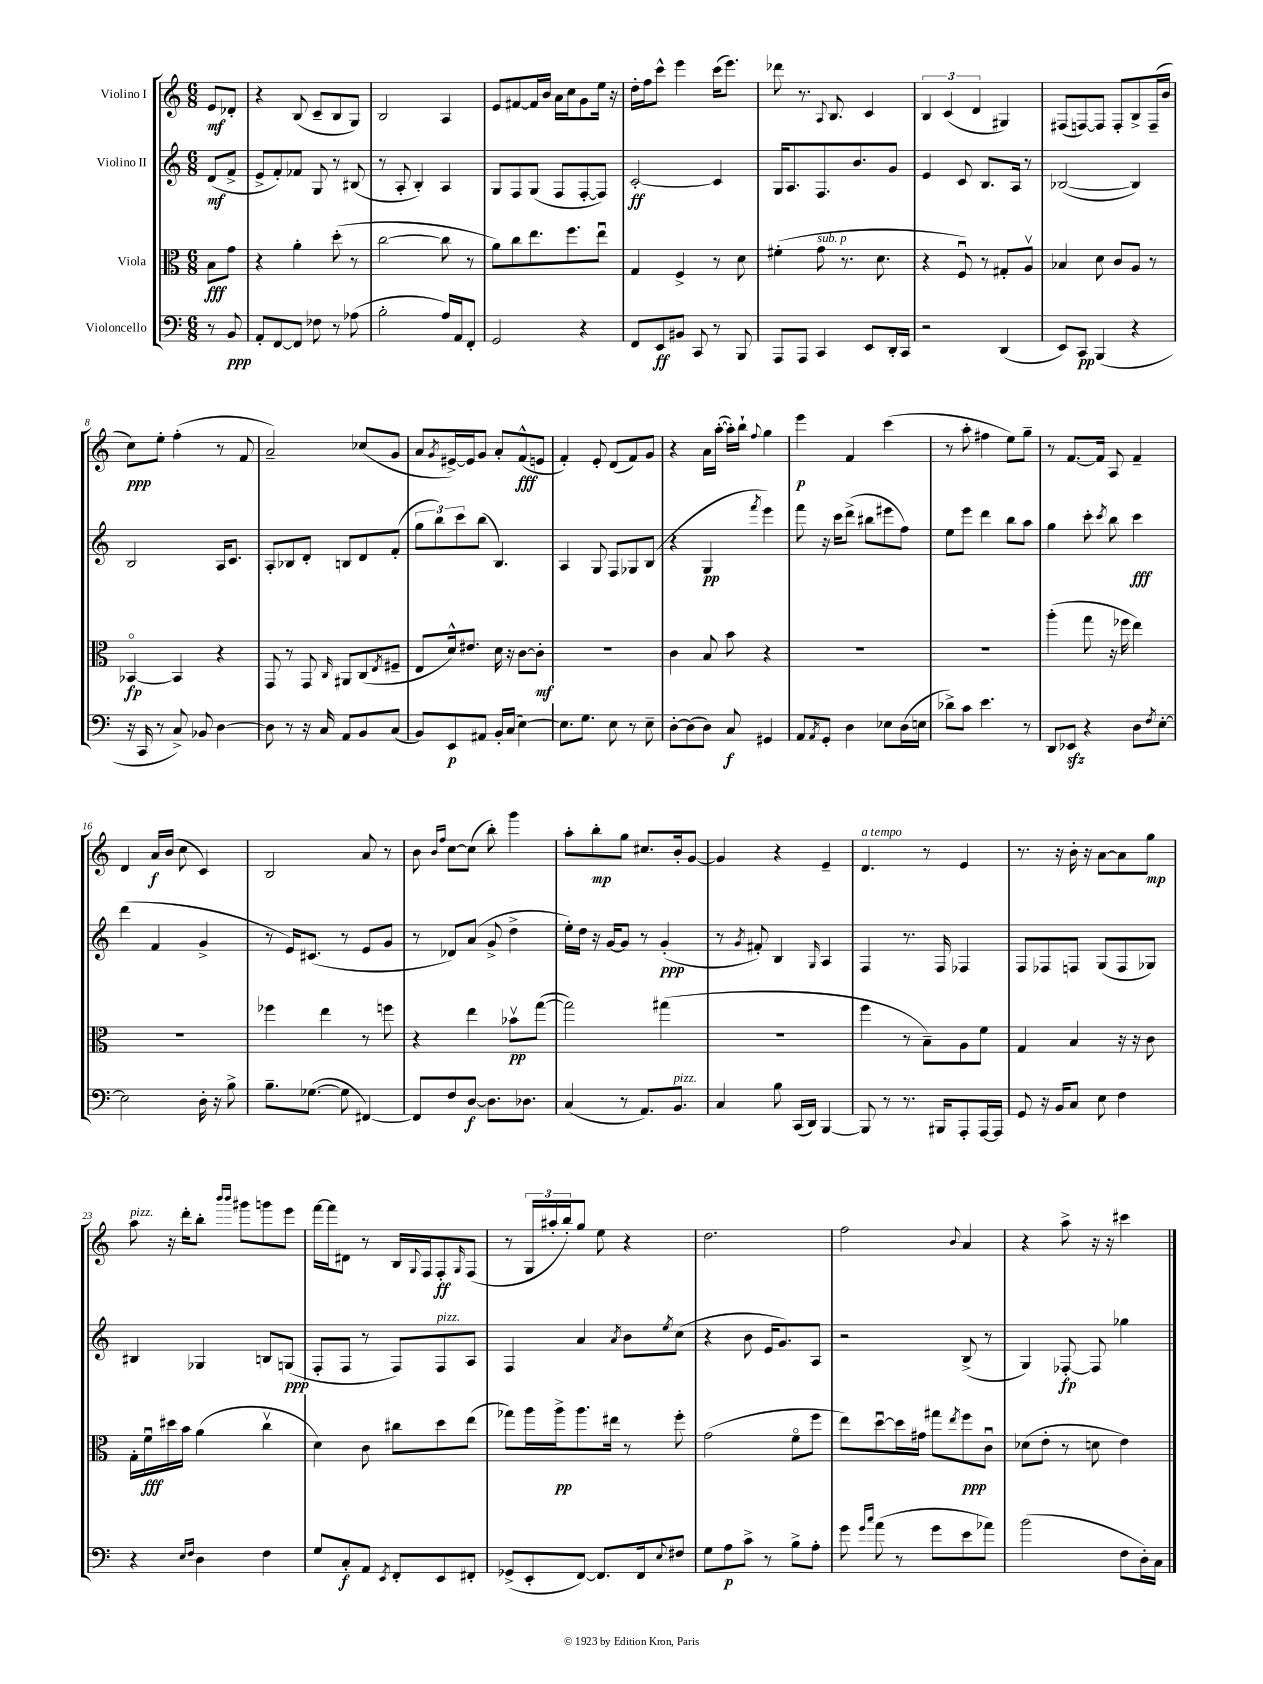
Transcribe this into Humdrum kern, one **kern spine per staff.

**kern	**kern	**kern	**kern
*staff4	*staff3	*staff2	*staff1
*clefF4	*clefC3	*clefG2	*clefG2
*k[]	*k[]	*k[]	*k[]
*M6/8	*M6/8	*M6/8	*M6/8
8r	8B\L	(8d/L	8e/L
8BB/	8g\J	8f^/J	8d-'/J
=	=	=	=
8AA'/L	4r	8e^/L	4r
[8FF/	.	8f'/)	.
8FF/]J	4a'\	8f-/J	(8B/
8F-\	.	8G/	8c~/L
8r	(8dd'\	8r	8B/
(8A-\	8r	(8B#/	8G/J)
=	=	=	=
2B'\	[2cc\	8r	2B/
.	.	8A'/	.
.	.	4B'/)	.
16A/LL)	8cc\]	4A/	4A/
16AA/J	.	.	.
8FF'/J	8r	.	.
=	=	=	=
2GG/	8a\L)	8G/L	8e/L
.	8cc\	8F/	[8f#/
.	8.ee\	(8G/J	16f#/]L
.	.	.	16b/JJ
.	.	8F/L	16a\LL
.	8.ff\	.	16cc\J
4r	.	[8F'/	8g\
.	8eeu\J	8F/]J)	16ee\Jk
.	.	.	16r
=	=	=	=
8FF/L	4G/	[2c'/	16dd'\LL
.	.	.	16ff\J
8EE/	.	.	8ccc^^\J
8BB#/J	4F^/	.	4eee\
8CC/	.	.	.
8r	8r	4c/]	(16ccc\LK
.	.	.	8.eee\J)
8BBB/	8d\	.	.
=	=	=	=
8AAA/L	(4f#'\	16G/LK	8ddd-\
.	.	8.A/	.
8AAA/J	.	.	8.r
4CC/	8g\	8.F/	.
.	.	.	8qqA/
.	.	.	8.B/
.	8.r	.	.
.	.	8.b/	.
8EE/L	.	.	4c/
.	8.d\	.	.
16DD'/L	.	8g/J	.
16CC/JJ	.	.	.
=	=	=	=
2r	4r	4e/	6B/
.	.	.	(6c/
.	8Fu/)	8c/	.
.	.	.	6d/
.	8r	8.B/L	.
(4DD/	8G#'/L	.	4G#/)
.	.	16A/Jk	.
.	8Av/J	8r	.
=	=	=	=
8EE/L)	4B-/	([2B-/	(8F#/L
8CC/J	.	.	[8F/)
(4BBB/	8d\	.	8F/]J
.	8c/L	.	8F'/L
4r	8A/J	4B-/])	8B^/
.	8r	.	(16F~/L
.	.	.	16b/JJ
=	=	=	=
16r	[4BB-o/	2B/	8cc\L)
16CC/	.	.	.
8r	.	.	8ee'\J
8C^/)	4BB-/]	.	(4ff'\
8BB-/	.	.	.
[4D\	4r	16A/LK	8r
.	.	8.c/J	.
.	.	.	8f/
=	=	=	=
8D\]	8GG/	8A'/L	2a~/)
8r	8r	8B-/	.
16r	8GG/	8d'/J	.
16C/	.	.	.
.	16qqC/	.	.
8AA/L	8AA#/L	8B/L	.
8BB/	(8C/	8d/	(8cc-/L
.	8qE/	.	.
(8C/J	8F#~/J	(8f'/J	8g/J
=	=	=	=
8BB/L)	8E/L	12gg\L	8a/L
.	.	12bb\)	.
.	.	.	8qg/
8EE/	16d^^/k)	.	[16e#^/L)
.	.	12ccc\	.
.	8.e#/J	.	16e#/]J
8AA#/J	.	(8bb\J	8g/J
16BB'/LL	16d\	4.B/)	8a'/L
(16C/JJ	16r	.	.
[4E\)	[8c\L	.	(8f^^/
.	8c'\]J	.	8e/J
=	=	=	=
8.E\]L	2.r	4A/	4f'/)
8.G\J	.	.	.
.	.	8G/	8e'/
8E\	.	8F/L	(8d/L
8r	.	8G-/	8f/)
8E~\	.	(8B/J	8g/J
=	=	=	=
[8D'\L	4c\	4r	4r
(8D\]	.	.	.
8D\J)	8B/	4G/	16a\LL
.	.	.	([16aa'\JJ
8C/	8b\	.	16aa'\]LL)
.	.	.	16bb`\JJ
.	.	8qfff/	8qqff/
4GG#/	4r	4eee\)	4gg\
=	=	=	=
8AA/L	2.r	8fff\	4eee\
8qAA/	.	.	.
8GG'/J	.	16r	.
.	.	16ccc\LK	.
4D\	.	(8ddd^\J	4f/
.	.	8bb#\L	.
8E-\L	.	8eee#\	(4ccc\
(16D\L	.	8ff\J)	.
16E\JJ	.	.	.
=	=	=	=
8d-^\L)	2.r	8ee\L	8r
8c\J	.	8eee\J	8aa'\
4.e\	.	4ddd\	4ff#\
.	.	8bb\L	8ee\L)
8r	.	8aa\J	8gg~\J
=	=	=	=
8DD/L	(4aa'\	4gg\	8r
8EE-/J	.	.	[8.f/L
4r	8gg\	8ccc'\	.
.	.	.	16f/]Jk
.	.	8qccc/	.
.	16r	8bb\	8A/
.	16ff-\	.	.
8D\L	4ee\)	4ccc\	4f~/
8qF/	.	.	.
[8E'\J	.	.	.
=	=	=	=
2E\]	2.r	(4ddd\	4d/
.	.	4f/	16a/LL
.	.	.	(16b/JJ
.	.	.	8cc\
16D'\	.	4g^/	4c/)
16r	.	.	.
8B^\	.	.	.
=	=	=	=
8.B~\L	4ff-\	8r	2B/
.	.	16e/LK)	.
([8.G-\J	.	(8.c#/J	.
.	4ee\	.	.
8G-\]	.	8r	.
[4FF#/)	8r	8e/L	8a/
.	8ff\	8g/J	8r
=	=	=	=
8FF#/]L	4r	8r	8b\
.	.	.	16qqb/LL
.	.	.	16qqff/JJ
8F/	.	8d-/L)	[8cc\L
[8D/J	4ee\	(8a/J	(8cc\]J
8.D\]L	.	8g^/	8bb'\)
.	8b-v\L	4dd^\	4ggg\
8.D-\J	.	.	.
.	([8gg\J	.	.
=	=	=	=
(4C/	2gg\])	16ee'\LL)	8aa'\L
.	.	16dd\JJ	.
.	.	16r	8bb'\
.	.	[16g/LK	.
8r	.	8g/]J	8gg\J
8.AA/L)	.	8r	8.cc#/L
.	(4gg#\	(4g'/	.
8.BB/J	.	.	16b'/k
.	.	.	[8g/J
=	=	=	=
4C/	2.r	8r	4g/]
.	.	8qg/	.
.	.	8f#'/)	.
8B\	.	4B/	4r
(16CC/LL	.	.	.
16DD/JJ)	.	.	.
.	.	16qqG/	.
[4BBB/	.	4A/	4e~/
=	=	=	=
8BBB/]	4ff\	4F/	4.d/
8r	.	.	.
8.r	8r	8.r	.
.	8B~\L)	.	8r
16BBB#/LK	.	16F/	.
8AAA'/	8A\	4F-/	4e/
[16AAA/L	8f\J	.	.
16AAA/]JJ	.	.	.
=	=	=	=
8GG/	4G/	8F/L	8.r
16r	.	8F-/	.
16BB/LK	.	.	16r
8C/J	4B/	8F/J	16b'\
.	.	.	16r
8E\	.	(8G/L	[8a\L
4F\	16r	8F/	8a\]
.	16r	.	.
.	8c\	8G-/J)	8gg\J
=	=	=	=
4r	16G'\LL	4B#/	8aa\
.	16fu\	.	.
.	16dd#\	.	16r
.	16b\JJ	.	16ddd'\LK
16qqE/LL	.	.	.
16qqF/JJ	.	.	.
4D\	(4a\	4G-/	8bb'\J
.	.	.	16qqbbb/LL
.	.	.	16qqbbb/JJ
.	.	.	8ggg#\L
4F\	4ccv\	8B/L	8ggg\
.	.	(8G/J	8eee\J
=	=	=	=
8G/L	4d\)	8F'/L	[16fff\LL
.	.	.	16fff\]J
8C'/	.	8F/J	8d#\J
8AA/J	8c\	8r	8r
8qEE/	.	.	.
8FF'/L	8cc#\L	8F/L)	16B/LL
.	.	.	8qqG/
.	.	.	16F/J
8EE/	8dd\	8F/	8F'/
.	.	.	16qqG/
8FF#'/J	(8ee\J	8A/J	(8F/J
=	=	=	=
(8GG-^/L	8gg-\L)	4F/	8r
8EE'/	16aa\L	.	24G/LL
.	.	.	24aa#'/
.	16aa^\J	.	.
.	.	.	24bb'/J)
[8FF/J)	8.aa\	4a/	8gg/J
8.FF/]L	.	.	8ee\
.	16ee#\Jk	.	.
.	.	8qa/	.
.	8r	8b\L	4r
16FF/k	.	.	.
8qqE/	.	8qee/	.
8F#/J	8ff'\	(8cc\J	.
=	=	=	=
8G\L	(2g\	4r	2.dd\
8A\	.	.	.
8c^\J	.	8b\	.
8r	.	16e/LK	.
.	.	8.g/)	.
8B^\L	8fo\L	.	.
8A'\J	8ff\J	8A/J	.
=	=	=	=
8g\	8ee\L)	2r	2ff\
16qqg/LL	.	.	.
16qqcc/JJ	.	.	.
(8a\	[8ddu\	.	.
8r	16dd\]L	.	.
.	16g#\JJ	.	.
8g\L	8gg#\L	.	.
.	8qee/	.	8qqb/
8e\	8ff\	(8B^/	4a/
8a-\J)	8cu\J	8r	.
=	=	=	=
(2b\	(8d-\L	4G/)	4r
.	8e'\J	.	.
.	8r	[8F-'/	8aa^\
.	8d\	8F-/]	16r
.	.	.	16r
8F\L	4e\)	4gg-\	4ccc#\
16D'\L)	.	.	.
16C\JJ	.	.	.
==	==	==	==
*-	*-	*-	*-
